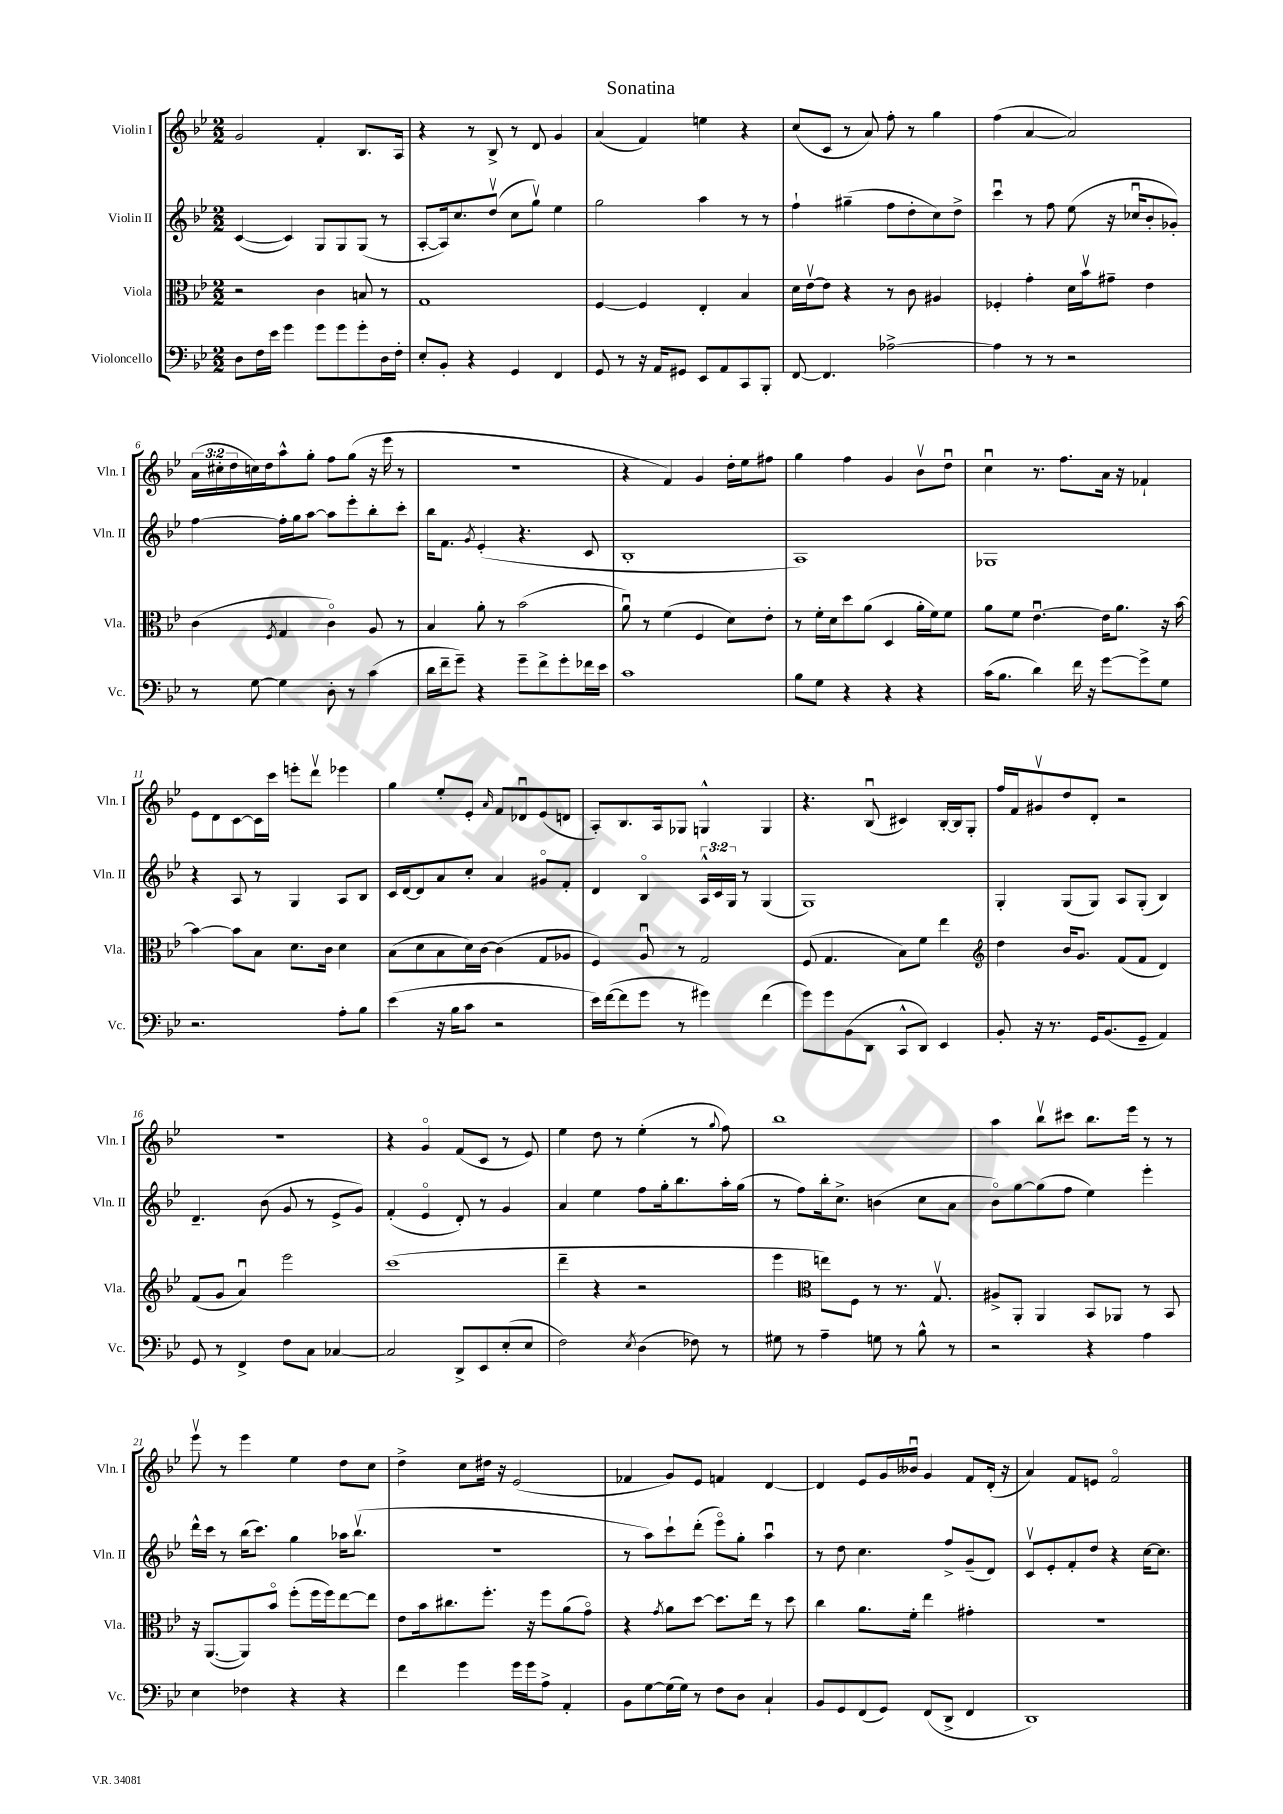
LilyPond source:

\header { title = "Sonatina" }
<<
\new StaffGroup <<
\new Staff = "s0" \with { instrumentName = "Violin I" shortInstrumentName = "Vln. I" } {
    \clef treble \key bes \major \numericTimeSignature \time 2/2 \override Staff.TupletNumber.text = #tuplet-number::calc-fraction-text
    g'2 f'4-. bes8. a16 |
    r4 r8 bes8-> r8 d'8 g'4 |
    a'4( f'4) e''4 r4 |
    c''8( c'8 r8 a'8) f''8-. r8 g''4 |
    f''4( a'4~ a'2) |
    \tuplet 3/2 { a'16( cis''16-. d''16 } c''16) d''16 a''8-^ g''8-. f''8 g''8( r16 ees'''16 r8 |
    R1 |
    r4 f'4) g'4 d''16-. ees''16 fis''8 |
    g''4 f''4 g'4 bes'8\upbow d''8\downbow |
    c''4\downbow r8. f''8. a'16 r16 fes'4-! |
    ees'8 d'8 c'8~ c'16 c'''16 e'''8-. d'''8\upbow ees'''4 |
    g''4 ees''8-. ees'8-. \grace { a'16 } f'8 des'8\downbow ees'8( d'8 |
    a8-.) bes8. a16 ges8 g4-^ g4 |
    r4. bes8\downbow( cis'4) bes16~-. bes16 g8-. |
    f''16 f'16 gis'8\upbow d''8 d'8-. r2 |
    r1 |
    r4 g'4\flageolet f'8( c'8 r8 ees'8) |
    ees''4 d''8 r8 ees''4-.( r8 \appoggiatura { g''8 } f''8) |
    bes''1 |
    a''4 bes''8\upbow cis'''8 bes''8. ees'''16 r8 r8 |
    ees'''8\upbow r8 ees'''4 ees''4 d''8 c''8 |
    d''4-> c''8 dis''16 r16 ees'2( |
    fes'4 g'8) ees'8 f'4 d'4~ |
    d'4 ees'8 g'16 beses'16\downbow g'4 f'8 d'16-.( r16 |
    a'4) f'8 e'8 f'2\flageolet \bar "|." |
}
\new Staff = "s1" \with { instrumentName = "Violin II" shortInstrumentName = "Vln. II" } {
    \clef treble \key bes \major \numericTimeSignature \time 2/2 \override Staff.TupletNumber.text = #tuplet-number::calc-fraction-text
    c'4~( c'4) g8 g8 g8( r8 |
    a8~-. a16) c''8. d''8\upbow( c''8 g''8\upbow) ees''4 |
    g''2 a''4 r8 r8 |
    f''4-! gis''4--( f''8 d''8-. c''8) d''8-> |
    c'''4\downbow r8 f''8 ees''8( r16 ces''16\downbow bes'8-. ges'8-.) |
    f''4~ f''16-. g''16 a''8~ a''8 ees'''8-. bes''8-. c'''8-. |
    bes''16 f'8. \acciaccatura { g'8 } ees'4-.( r4. c'8 |
    bes1-. |
    a1) |
    ges1 |
    r4 a8 r8 g4 a8 bes8 |
    c'16 d'16~ d'8 a'8 c''8-. a'4 gis'8\flageolet f'8-. |
    d'4 bes4\flageolet \tuplet 3/2 { a16-^ c'16 g16 } r8 g4( |
    g1) |
    g4-. g8( g8) a8 g8-.( bes4) |
    d'4.-- bes'8( g'8 r8 ees'8-> g'8) |
    f'4-.( ees'4\flageolet d'8-.) r8 g'4 |
    a'4 ees''4 f''8 g''16-. bes''8. a''16-. g''16( |
    r8 f''8) bes''16-. c''8.-> b'4( c''8 a'8 |
    bes'8\flageolet) g''8~ g''8( f''8 ees''4) ees'''4-. |
    d'''16-^ c'''16 r8 bes''16( c'''8.) g''4 aes''16 bes''8.\upbow( |
    R1 |
    r8 a''8) c'''8-! d'''8-.( ees'''8\flageolet) g''8-. a''4\downbow |
    r8 d''8 c''4. f''8-> g'8--( d'8) |
    c'8\upbow ees'8-. f'8-. d''8 r4 c''16~ c''8. \bar "|." |
}
\new Staff = "s2" \with { instrumentName = "Viola" shortInstrumentName = "Vla." } {
    \clef alto \key bes \major \numericTimeSignature \time 2/2
    r2 c'4 b8 r8 |
    g1 |
    f4~ f4 ees4-. bes4 |
    d'16 ees'16~\upbow ees'8 r4 r8 c'8 ais4 |
    fes4-. g'4-. d'16 bes'16\upbow gis'8-- ees'4 |
    c'4( \acciaccatura { f8 } g4 c'4\flageolet) a8 r8 |
    bes4 a'8-. r8 bes'2( |
    a'8\downbow) r8 f'4( f4 d'8) ees'8-. |
    r8 f'16-. d'16 d''8 a'8( d4 a'16-. f'16) f'8 |
    a'8 f'8 ees'4.~\downbow ees'16 a'8. r16 bes'16~ |
    bes'4~ bes'8 bes8 d'8. c'16 d'4 |
    bes8( d'8 bes8 d'16) c'16~ c'4( g8 aes8 |
    f4) a8\downbow r8 g2 |
    f8( g4. bes8) f'8 ees''4 |
    \clef treble d''4 bes'16 g'8. f'8( f'8 d'4) |
    f'8( g'8 a'4\downbow) ees'''2 |
    c'''1( |
    d'''4-- r4 r2 |
    ees'''4 \clef alto e''8) f8 r8 r8. g8.\upbow |
    ais8-> a,8-. a,4 bes,8 aes,8 r8 bes,8 |
    r16 a,8.~( a,8) bes'8\flageolet f''8-.( f''16 f''16) ees''8~ ees''8 |
    ees'8 bes'16 cis''8. f''8.-. r16 f''8 a'8( g'8\flageolet) |
    r4 \acciaccatura { g'8 } a'8 d''8~ d''8. ees''16 r8 d''8 |
    c''4 a'8. f'16-. ees''4 gis'4-. |
    R1 \bar "|." |
}
\new Staff = "s3" \with { instrumentName = "Violoncello" shortInstrumentName = "Vc." } {
    \clef bass \key bes \major \numericTimeSignature \time 2/2
    d8 f16 ees'16 g'4 g'8 g'8 g'8-. d16 f16-. |
    ees8-. bes,8-. r4 g,4 f,4 |
    g,8 r8 r16 a,16 gis,8 ees,8 a,8 c,8 bes,,8-. |
    f,8~ f,4. aes2~-> |
    aes4 r8 r8 r2 |
    r8 g8~ g4 d8-. r8 c'4( |
    d'16 f'16-- g'8--) r4 g'8-- f'8-> g'8-. fes'16 ees'16 |
    c'1 |
    bes8 g8 r4 r4 r4 |
    c'16( bes8. d'4) f'16 r16 g'8~ g'8-> g8 |
    r2. a8-. bes8 |
    ees'4( r16 bes16 c'8 r2 |
    ees'16) f'16~( f'8 g'8 r8 gis'4) f'4( |
    g'8) g'8 bes,8( d,8 c,8-^ d,8) ees,4 |
    bes,8-. r16 r8. g,16 bes,8.( g,8-- a,4) |
    g,8 r8 f,4-> f8 c8 ces4~ |
    ces2 d,8-> ees,8 ees8-.( ees8 |
    f2) \acciaccatura { ees8 } d4( fes8) r8 |
    gis8 r8 a4-- g8 r8 bes8-^ r8 |
    r2 r4 a4 |
    ees4 fes4 r4 r4 |
    f'4 g'4 g'16 g'16 a8-> a,4-. |
    bes,8 g8~ g16( g16) r8 f8 d8 c4-! |
    bes,8 g,8 f,8( g,8) f,8( d,8-> f,4 |
    d,1) \bar "|." |
}
>>
>>
